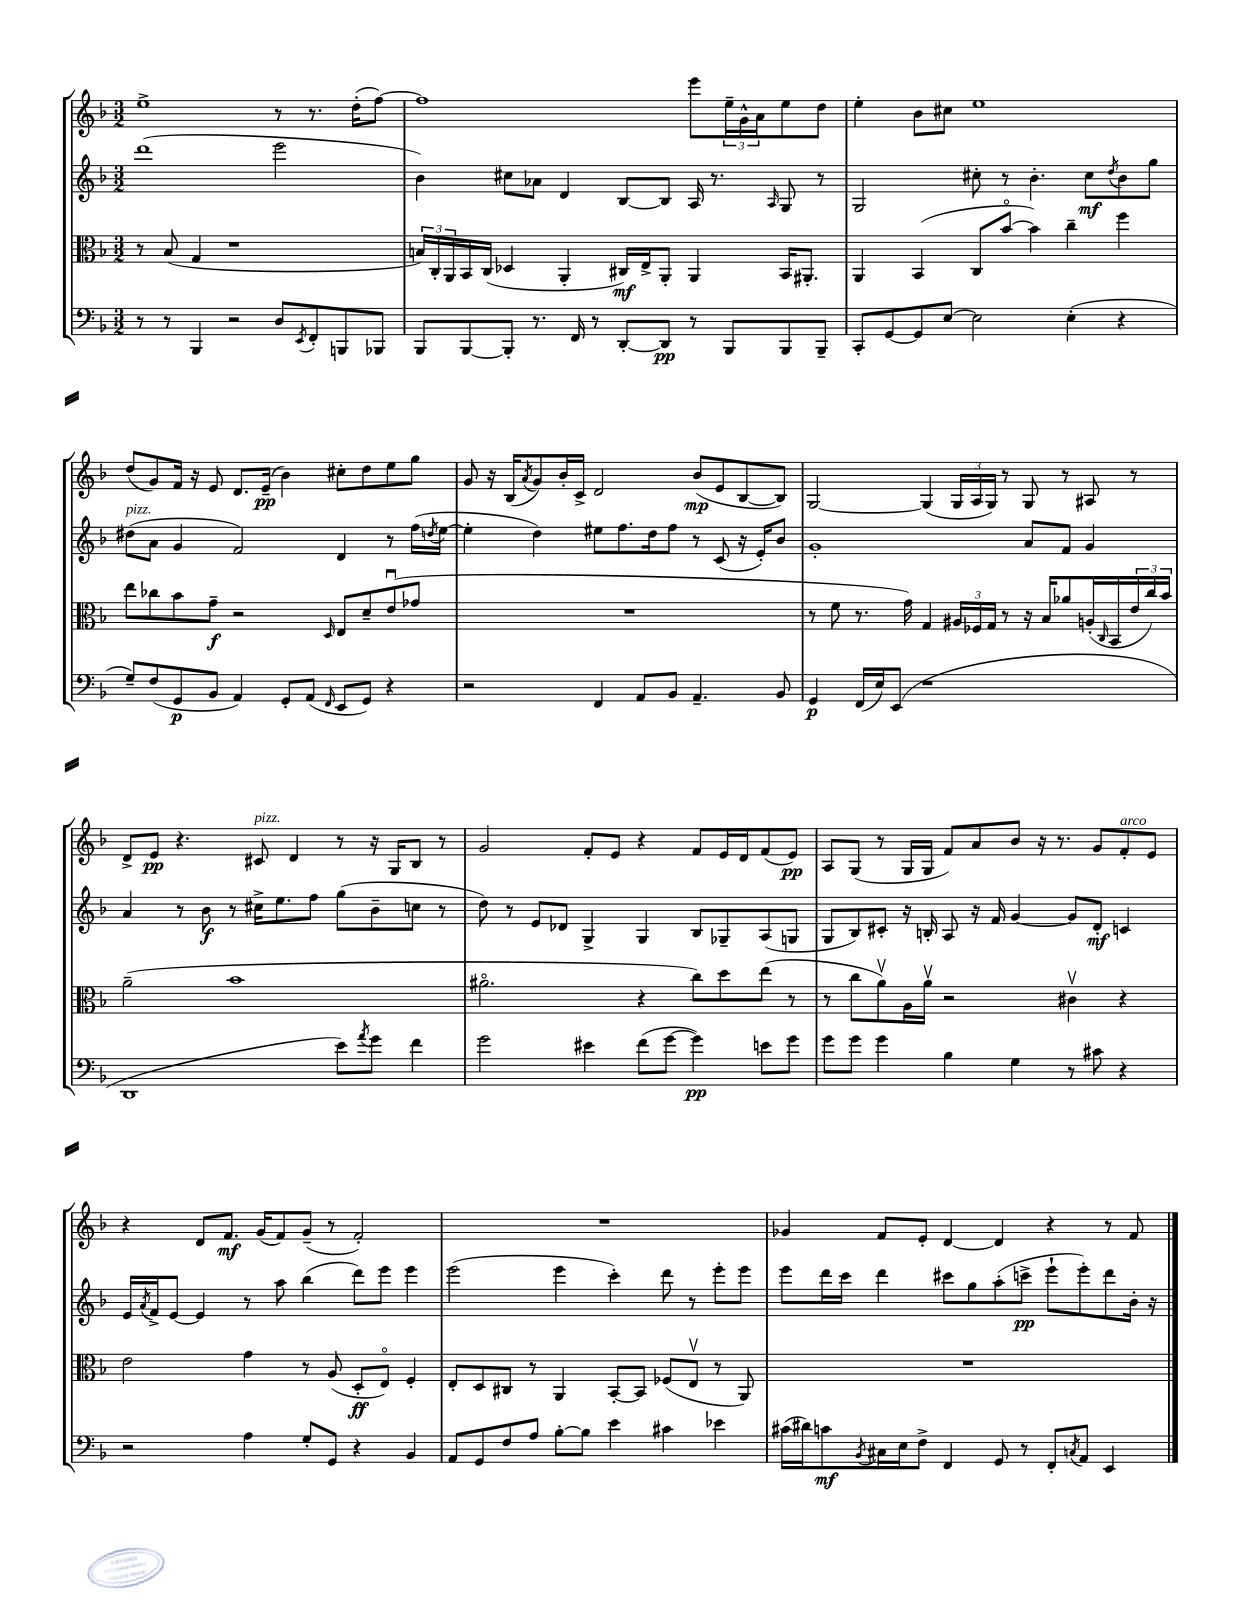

**kern	**kern	**kern	**kern
*staff4	*staff3	*staff2	*staff1
*clefF4	*clefC3	*clefG2	*clefG2
*k[b-]	*k[b-]	*k[b-]	*k[b-]
*M3/2	*M3/2	*M3/2	*M3/2
8r	8r	(1ddd	1ee^
8r	(8B-/	.	.
4BBB-/	4G/	.	.
2r	1r	.	.
8D/L	.	2eee\	8r
8qEE/	.	.	.
8FF'/	.	.	8.r
8BBB/	.	.	.
.	.	.	(16dd'\LK
8BBB-/J	.	.	[8ff\J)
=	=	=	=
8BBB-/L	24B/LL)	4b-\)	1ff]
.	24C'/	.	.
.	24AA/	.	.
[8BBB-/	16BB-/	.	.
.	(16C/JJ	.	.
8BBB-'/]J	4D-/	8cc#\L	.
8.r	.	8a-\J	.
.	4AA'/	4d/	.
16FF/	.	.	.
8r	.	.	.
[8DD'/L	16C#/LL)	[8B-/L	.
.	16E^/J	.	.
8DD/]J	8AA'/J	8B-/]J	.
8r	4AA/	16A/	8eee\L
.	.	8.r	.
8BBB-/L	.	.	24ee~\L
.	.	.	24g^^\
.	.	.	24a\J
.	.	16qqA/	.
8BBB-/	16BB-/LK	8G/	8ee\
.	8.AA#'/J	.	.
8BBB-~/J	.	8r	8dd\J
=	=	=	=
8CC'/L	4AA/	2G/	4ee'\
[8GG/	.	.	.
8GG/]	(4BB-/	.	8b-\L
[8E/J	.	.	8cc#\J
2E\]	8C/L	8cc#'\	1ee
.	[8b-o/J	8r	.
.	4b-\])	4.b-'\	.
(4E'\	4cc~\	.	.
.	.	8cc#\L	.
.	.	8qdd/	.
4r	4ff\	8b-\	.
.	.	8gg\J	.
=	=	=	=
8G~/L)	8ee\L	(8dd#\L	(8dd/L
(8F/	8cc-\	8a\J	8g/)
8GG/	8b-\	4g/	16f/Jk
.	.	.	16r
8BB-/J	8g~\J	.	8e/
4AA/)	2r	2f/)	8.d/L
.	.	.	(16e~/Jk
8GG'/L	.	.	4b-\)
(8AA/J	.	.	.
16qqFF/	16qqD/	.	.
8EE/L	8E/L	4d/	8cc#'\L
8GG/J)	8d~/	.	8dd\
4r	(8eu/	8r	8ee\
.	8g-/J	(16ff\LL	8gg\J
.	.	8qdd/	.
.	.	[16ee\JJ	.
=	=	=	=
2r	1.r	4ee'\]	8g/
.	.	.	16r
.	.	.	(16B-/LK
.	.	.	8qa/
.	.	4dd\)	8g/)
.	.	.	16b-'/L
.	.	.	16c^/JJ
4FF/	.	8ee#\L	2d/
.	.	8.ff\	.
8AA/L	.	.	.
.	.	16dd\k	.
8BB-/J	.	8ff\J	.
4.AA~/	.	8r	(8b-/L
.	.	(8c/	8e/
.	.	16r	[8B-/
.	.	16e'/LK)	.
8BB-/	.	8b-/J	8B-/]J)
=	=	=	=
4GG/	8r	1g'	[2G/
.	8f\	.	.
(16FF/LL	8.r	.	.
16E/J)	.	.	.
(8EE/J	.	.	.
.	16g\)	.	.
1r	4G/	.	(4G/]
.	24A#/LL	.	24G/LL
.	24F-/	.	24A/
.	24G/JJ	.	24G/JJ)
.	8r	.	8r
.	16r	8a/L	8G/
.	16B-/LK	.	.
.	8a-/	8f/J	8r
.	(16A'/L	4g/	8A#/
.	16qqC/	.	.
.	16BB-/	.	.
.	24e/	.	8r
.	24cc/)	.	.
.	24b-/JJ	.	.
=	=	=	=
1DD	(2a~\	4a/	8d^/L
.	.	.	8e/J
.	.	8r	4.r
.	.	8b-\	.
.	1b-	8r	.
.	.	16cc#^\LK	8c#/
.	.	8.ee\	.
.	.	.	4d/
.	.	8ff\J	.
8e\L)	.	(8gg\L	8r
8qa/	.	.	.
8g\J	.	8b-~\	16r
.	.	.	16G/LK
4f\	.	8cc\J	8B-/J
.	.	8r	8r
=	=	=	=
2g\	2.a#o\	8dd\)	2g/
.	.	8r	.
.	.	8e/L	.
.	.	8d-/J	.
4e#\	.	4G^/	8f'/L
.	.	.	8e/J
(8f\L	4r	4G/	4r
[8g\J	.	.	.
4g\])	8cc\L)	8B-/L	8f/L
.	8dd\	8G-~/	16e/L
.	.	.	16d/J
8e\L	(8ee\J	(8A/	(8f/
8g\J	8r	8G/J	8e/J)
=	=	=	=
8g\L	8r	8G/L	8A/L
8g\J	8cc\L	8B-/)	(8G/J
4g\	8av\)	8c#'/J	8r
.	16A\L	16r	16G/LL
.	16av\JJ	16B'/	16G/JJ
4B-\	2r	8A/	8f/L)
.	.	16r	8a/
.	.	16f/	.
4G\	.	[4g/	8b-/J
.	.	.	16r
.	.	.	8.r
8r	4c#v\	8g/]L	.
8c#\	.	8d'/J	8g/L
4r	4r	4c/	8f'/
.	.	.	8e/J
=	=	=	=
2r	2e\	16e/LL	4r
.	.	8qa/	.
.	.	16f^/J	.
.	.	[8e/J	.
.	.	4e/]	8d/L
.	.	.	8.f/J
4A\	4g\	8r	.
.	.	.	(16g/LK
.	.	8aa\	8f/)
8G'/L	8r	(4bb-\	(8g~/J
8GG/J	(8A/	.	8r
4r	8D'/L	8ddd\L)	2f'/)
.	8Eo/J)	8eee\J	.
4BB-/	4F'/	4eee\	.
=	=	=	=
8AA/L	8E'/L	(2eee\	1.r
8GG/	8D/	.	.
8F/	8C#/J	.	.
8A/J	8r	.	.
[8B-'\L	4AA/	4eee\	.
8B-\]J	.	.	.
4e\	[8BB-'/L	4ccc'\)	.
.	8BB-/]J	.	.
4c#\	(8F-/L	8ddd\	.
.	8Ev/J	8r	.
4e-\	8r	8eee'\L	.
.	8AA/)	8eee\J	.
=	=	=	=
(16c#\LL	1.r	8eee\L	4g-/
16d#\J)	.	.	.
8c\	.	16ddd\L	.
.	.	16ccc\JJ	.
8qBB-/	.	.	.
16C#\L	.	4ddd\	8f/L
16E\J	.	.	.
8F^\J	.	.	8e'/J
4FF/	.	8ccc#\L	[4d/
.	.	8gg\	.
8GG/	.	(8aa'\	4d/]
8r	.	8ccc^\J	.
8FF'/L	.	8eee`\L	4r
8qC/	.	.	.
8AA/J	.	8eee'\)	.
4EE/	.	8ddd\	8r
.	.	16b-'\Jk	8f/
.	.	16r	.
==	==	==	==
*-	*-	*-	*-
